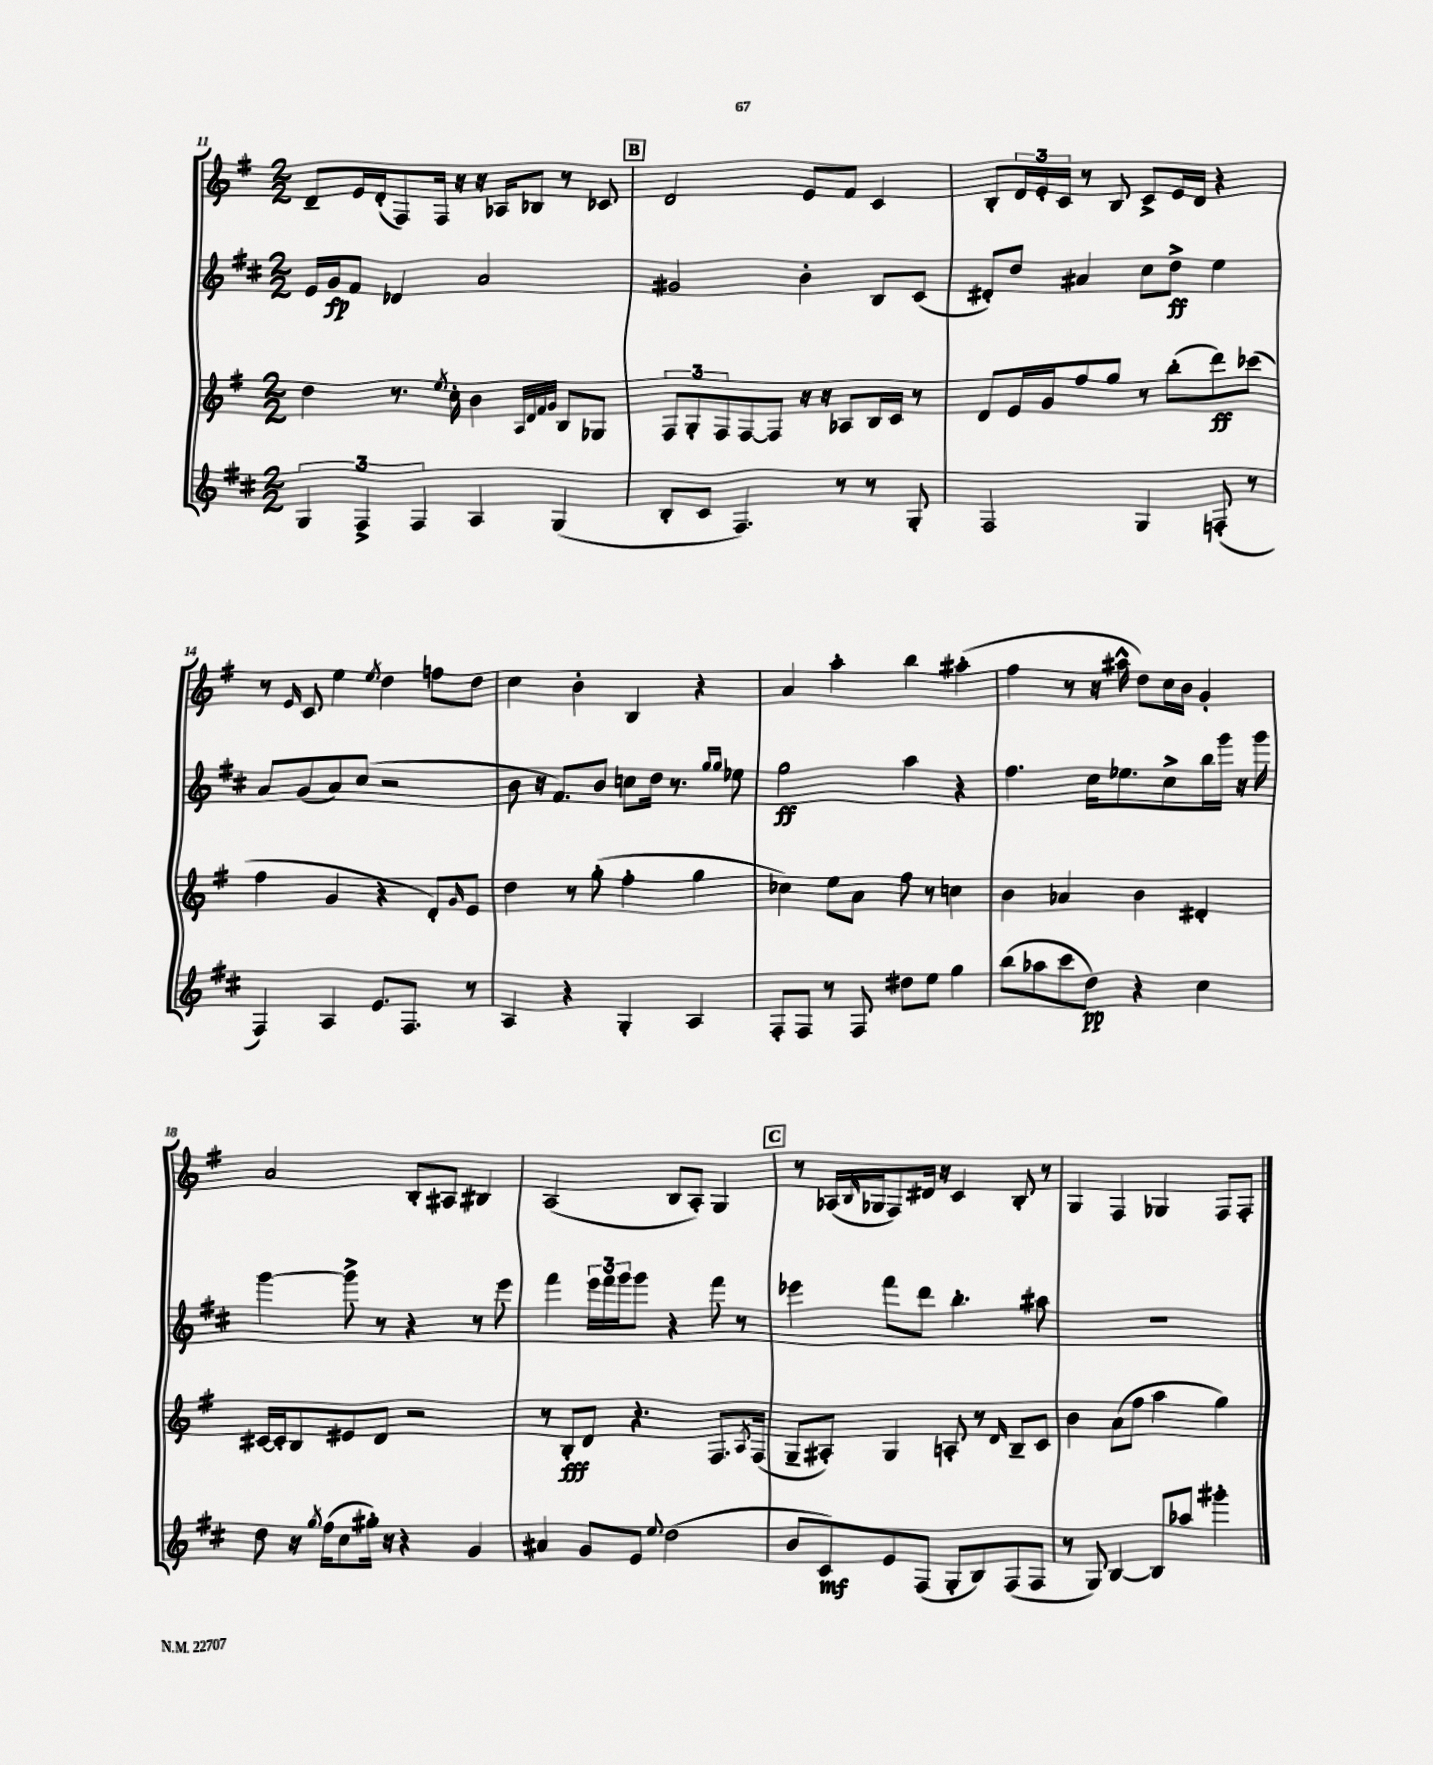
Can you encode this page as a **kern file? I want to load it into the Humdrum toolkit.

**kern	**dynam	**kern	**dynam	**kern	**dynam	**kern
*part4	*part4	*part3	*part3	*part2	*part2	*part1
*staff4	*staff4	*staff3	*staff3	*staff2	*staff2	*staff1
*clefG2	*	*clefG2	*	*clefG2	*	*clefG2
*k[f#c#]	*	*k[f#]	*	*k[f#c#]	*	*k[f#]
*M2/2	*	*M2/2	*	*M2/2	*	*M2/2
=11	=11	=11	=11	=11	=11	=11
6G/	.	4dd\	.	16e/LL	.	8d~/L
.	.	.	.	16g/J	fp	.
.	.	.	.	8f#/J	.	16e/L
6F#^/	.	.	.	.	.	.
.	.	.	.	.	.	(16d'/J
.	.	8.r	.	4d-X/	.	8F#/)
6F#/	.	.	.	.	.	.
.	.	.	.	.	.	16F#/Jk
.	.	8qee/	.	.	.	.
.	.	16cc'\	.	.	.	16r
4A/	.	4b\	.	2a/	.	16r
.	.	.	.	.	.	16A-X/KL
.	.	.	.	.	.	8B-X/J
.	.	32qqA/LLL	.	.	.	.
.	.	32qqd/	.	.	.	.
.	.	32qqf#/	.	.	.	.
.	.	32qqg/JJJ	.	.	.	.
(4G/	.	8B/L	.	.	.	8r
.	.	8G-X/J	.	.	.	8c-X/
!!LO:REH:place=s1:t=B
=12	=12	=12	=12	=12	=12	=12
8B'/L	.	12F#/L	.	2g#X/	.	2d/
.	.	12G'/	.	.	.	.
8c#/J	.	.	.	.	.	.
.	.	12F#/	.	.	.	.
4.F#/)	.	[8F#/	.	.	.	.
.	.	8F#/J]	.	.	.	.
.	.	16r	.	4b'\	.	8e/L
.	.	16r	.	.	.	.
8r	.	8A-X/L	.	.	.	8f#/J
8r	.	16B/L	.	8B/L	.	4c/
.	.	16c/JJ	.	.	.	.
8G'/	.	8r	.	(8c#/J	.	.
=13	=13	=13	=13	=13	=13	=13
2F#/	.	8d/L	.	8d#X'/L)	.	8B'/L
.	.	16e/L	.	8dd/J	.	24d/L
.	.	.	.	.	.	24e'/
.	.	16g/J	.	.	.	.
.	.	.	.	.	.	24c/JJ
.	.	8ff#/	.	4a#X/	.	8r
.	.	8gg/J	.	.	.	8B/
4G/	.	8r	.	8cc#\L	.	8c^/L
.	.	(8bb'\L	.	8dd^\J	ff	16e/L
.	.	.	.	.	.	16d/JJ
(8Fn'/	.	8ddd\)	ff	4ee\	.	4r
8r	.	(8ccc-X\J	.	.	.	.
!!LO:LB:g=z
=14	=14	=14	=14	=14	=14	=14
4F#/)	.	4ff#\	.	8a/L	.	8r
.	.	.	.	.	.	16qqe/
.	.	.	.	(8g/	.	8c/
4A/	.	4g/	.	8a/)	.	4ee\
.	.	.	.	(8cc#/J	.	.
.	.	.	.	.	.	8qee/
8.e/L	.	4r	.	2r	.	4dd\
8.F#/J	.	.	.	.	.	.
.	.	8d'/L)	.	.	.	8ffn\L
.	.	16qqg/	.	.	.	.
8r	.	8e/J	.	.	.	8dd\J
=15	=15	=15	=15	=15	=15	=15
4A/	.	4dd\	.	8b\	.	4cc\
.	.	.	.	16r	.	.
.	.	.	.	8.f#/L)	.	.
4r	.	8r	.	.	.	4b'\
.	.	(8gg'\	.	8b/J	.	.
4G'/	.	4ff#'\	.	8ccn\L	.	4B/
.	.	.	.	16dd\Jk	.	.
.	.	.	.	8.r	.	.
4A/	.	4gg\	.	.	.	4r
.	.	.	.	16qqgg/LL	.	.
.	.	.	.	16qqgg/JJ	.	.
.	.	.	.	8ee-X\	.	.
=16	=16	=16	=16	=16	=16	=16
8F#'/L	.	4cc-X\)	.	2gg\	ff	4a/
8F#/J	.	.	.	.	.	.
8r	.	8ee\L	.	.	.	4aa'\
8F#/	.	8a\J	.	.	.	.
8dd#X\L	.	8ff#\	.	4aa\	.	4bb\
8ee\J	.	8r	.	.	.	.
4gg\	.	4ccn\	.	4r	.	(4aa#X'\
=17	=17	=17	=17	=17	=17	=17
(8bb\L	.	4b\	.	4.ff#\	.	4ff#\
8aa-X\	.	.	.	.	.	.
8ccc#\	.	4a-X/	.	.	.	8r
8dd\J)	pp	.	.	16cc#\KL	.	16r
.	.	.	.	8.ee-X\	.	16aa#X^^\
4r	.	4b\	.	.	.	8dd\L)
.	.	.	.	8cc#^\	.	16cc\L
.	.	.	.	.	.	16b\JJ
4cc#\	.	4d#X'/	.	16bb\L	.	4g'/
.	.	.	.	16ggg\JJ	.	.
.	.	.	.	16r	.	.
.	.	.	.	16ggg\	.	.
!!LO:LB:g=z
=18	=18	=18	=18	=18	=18	=18
8dd\	.	[16c#X/LL	.	[4ggg\	.	2a/
.	.	16c#'/J]	.	.	.	.
16r	.	8B/	.	.	.	.
8qgg/	.	.	.	.	.	.
(16ff#\KL	.	.	.	.	.	.
8cc#\	.	8e#X/	.	8ggg^\]	.	.
16gg#X'\Jk)	.	8d/J	.	8r	.	.
16r	.	.	.	.	.	.
4r	.	2r	.	4r	.	8B'/L
.	.	.	.	.	.	8A#X/J
4g/	.	.	.	8r	.	4B#X/
.	.	.	.	8eee\	.	.
=19	=19	=19	=19	=19	=19	=19
4a#X/	.	8r	.	4fff#\	.	(2A/
.	.	8B'/L	fff	.	.	.
8g/L	.	8d/J	.	24eee\LL	.	.
.	.	.	.	24fff#\	.	.
.	.	.	.	24ggg\J	.	.
8e/J	.	4.r	.	8ggg\J	.	.
8qqee/	.	.	.	.	.	.
(2dd\	.	.	.	4r	.	8B/L
.	.	.	.	.	.	8A'/J)
.	.	8.F#/L	.	8fff#\	.	4G/
.	.	.	.	8r	.	.
.	.	8qA/	.	.	.	.
.	.	(16F#/Jk	.	.	.	.
!!LO:REH:place=s1:t=C
=20	=20	=20	=20	=20	=20	=20
8b/L	.	8G~/L	.	4eee-X\	.	8r
8c#/)	mf	8A#X'/J)	.	.	.	(16A-X/LL
.	.	.	.	.	.	16qqB/
.	.	.	.	.	.	16G-X/J
8e/	.	4G/	.	8fff#\L	.	8F#/)
(8F#/J	.	.	.	8ddd\J	.	16d#X/Jk
.	.	.	.	.	.	16r
8G'/L	.	8An'/	.	4.bb'\	.	4c/
8B/)	.	8r	.	.	.	.
.	.	16qqd/	.	.	.	.
(8F#/	.	8B~/L	.	.	.	8B'/
8F#/J	.	8c/J	.	8aa#X\	.	8r
=21	=21	=21	=21	=21	=21	=21
8r	.	4b\	.	1r	.	4G/
8G/)	.	.	.	.	.	.
[4B/	.	(8a\L	.	.	.	4F#/
.	.	8ff#\J	.	.	.	.
8B/L]	.	4aa\	.	.	.	4G-X/
8aa-X/J	.	.	.	.	.	.
4ggg#X'\	.	4gg\)	.	.	.	8F#/L
.	.	.	.	.	.	8F#'/J
==	==	==	==	==	==	==
*-	*-	*-	*-	*-	*-	*-
